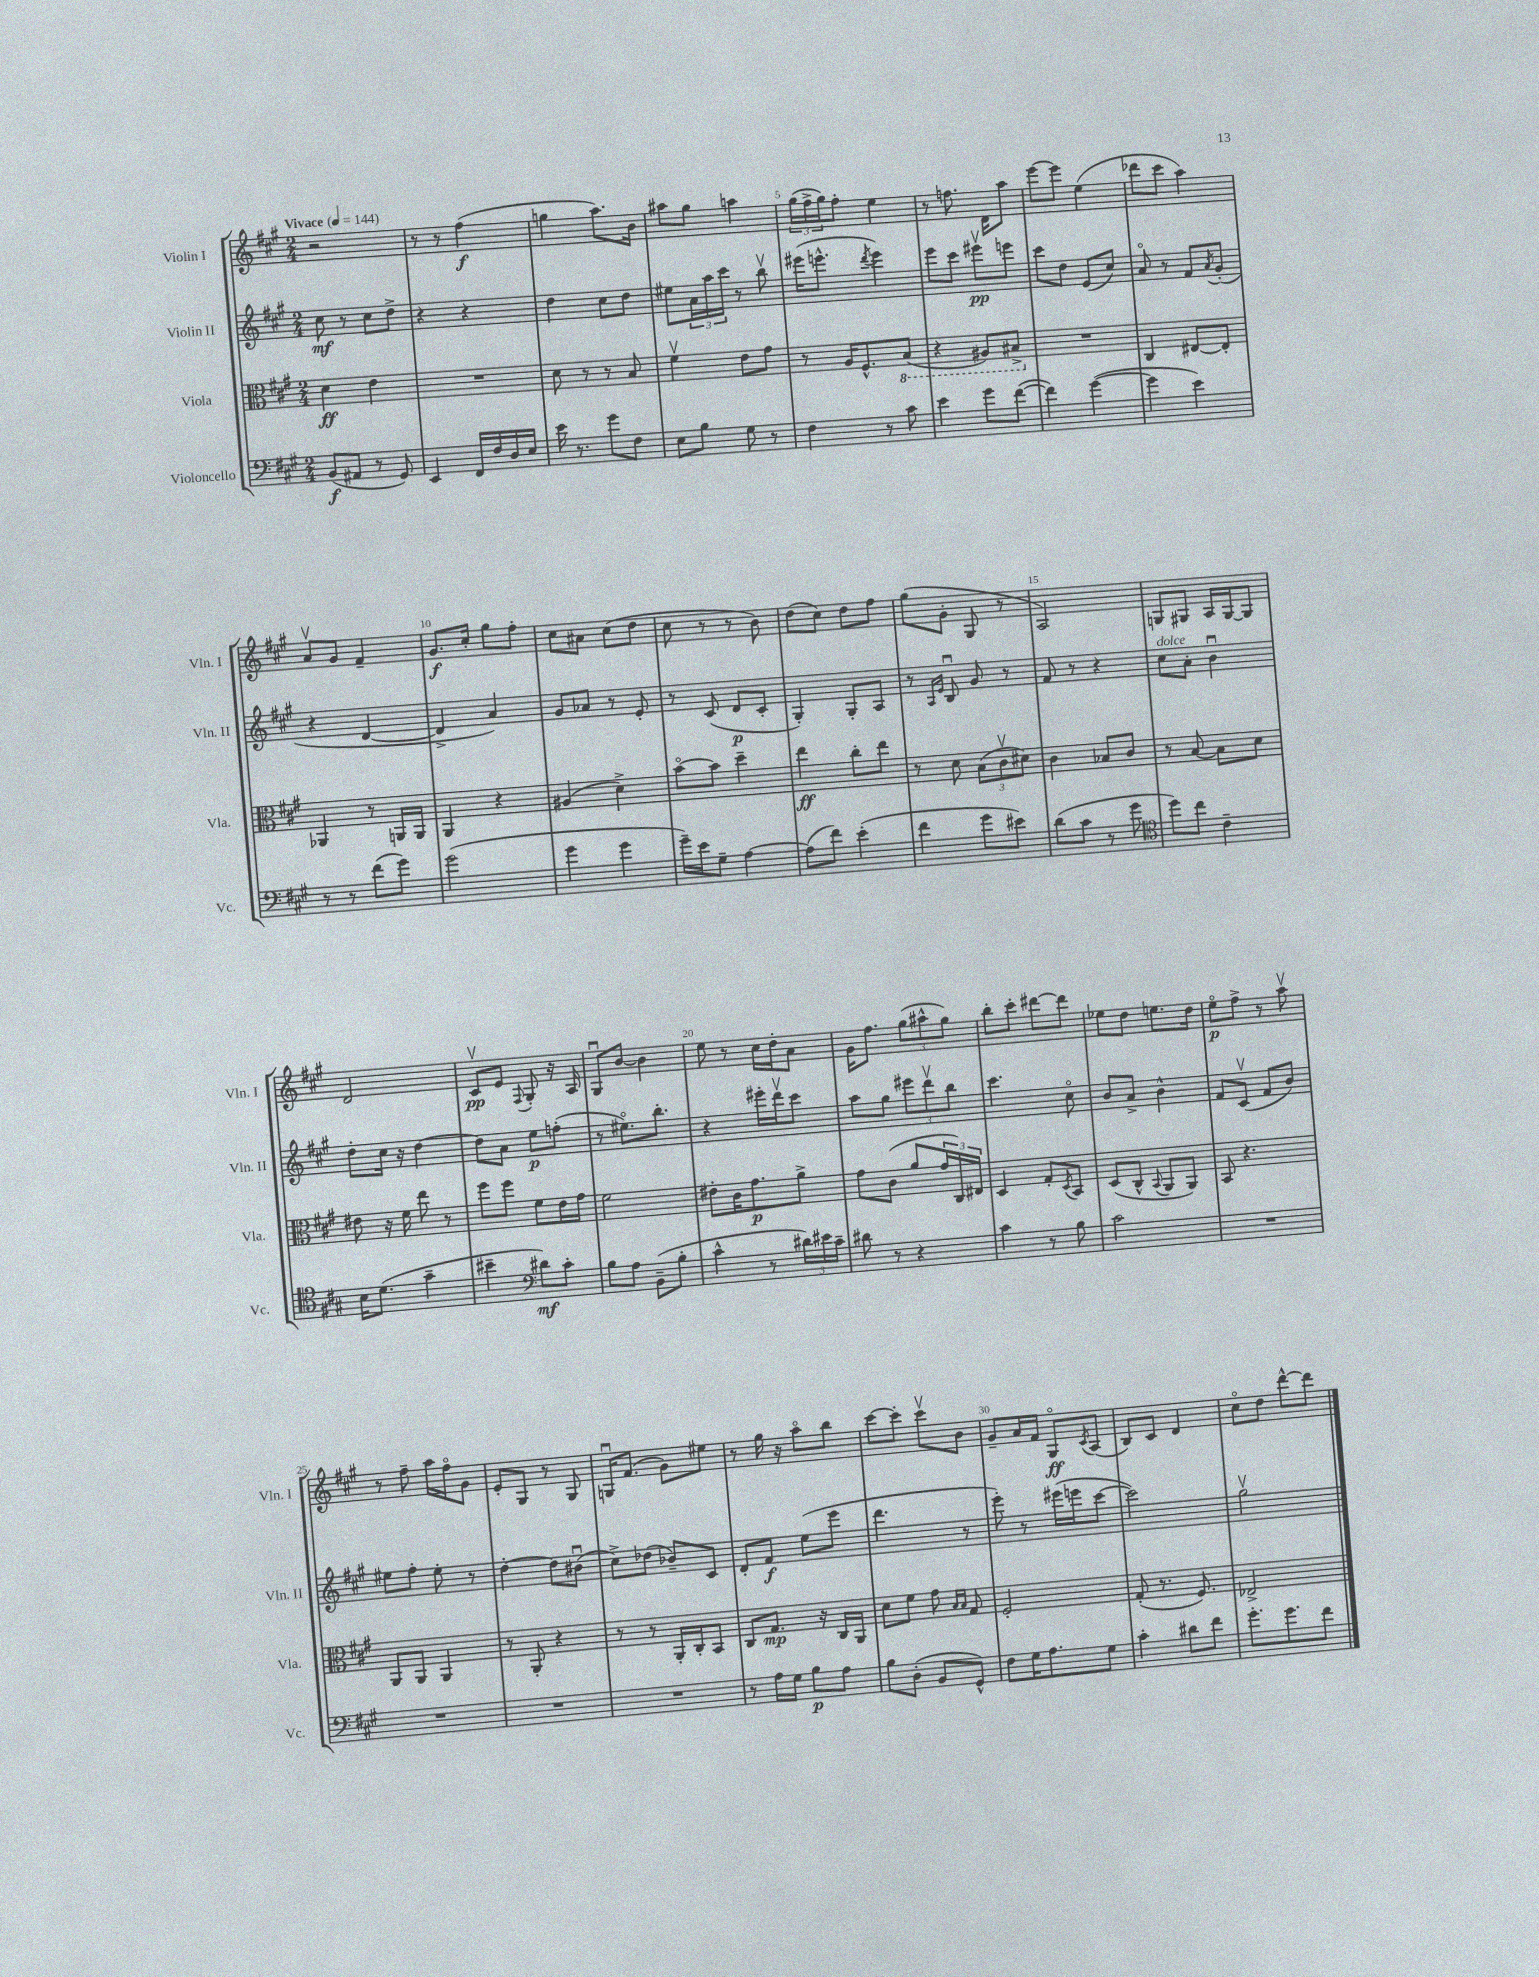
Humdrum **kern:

**kern	**kern	**kern	**kern
*staff4	*staff3	*staff2	*staff1
*clefF4	*clefC3	*clefG2	*clefG2
*k[f#c#g#]	*k[f#c#g#]	*k[f#c#g#]	*k[f#c#g#]
*M2/4	*M2/4	*M2/4	*M2/4
*MM144	*MM144	*MM144	*MM144
(8BB/L	4d\	8cc#\	2r
8AA#/J	.	8r	.
8r	4e\	8cc#\L	.
8GG#/)	.	8dd^\J	.
=	=	=	=
4EE/	2r	4r	8r
.	.	.	8r
16FF#/LL	.	4r	(4ff#\
16F#/	.	.	.
16D/	.	.	.
16E/JJ	.	.	.
=	=	=	=
16e\	8d\	4dd\	4gg\
8.r	.	.	.
.	8r	.	.
8g#\L	8r	8cc#\L	8.aa\L)
8F#\J	8B/	8dd\J	.
.	.	.	16b\Jk
=	=	=	=
8E\L	4f#v\	8ee#\L	8aa#\L
8B\J	.	24a\L	8gg#\J
.	.	24aa\	.
.	.	24ccc#\JJ	.
8G#\	8e\L	8r	4aa\
8r	8g#\J	8bbv\	.
=	=	=	=
4F#\	8r	(16eee#\LK	(24gg#\LL
.	.	.	24ff#^\
.	.	8.eee^^\J	.
.	.	.	24gg#\J)
.	16A/LK	.	8ff#'\J
.	8.F#^^/	.	.
.	.	8qddd/	.
8r	.	4eee\)	4ee\
8c#\	(8BB/J	.	.
=	=	=	=
4e\	4r	8eee\L	8r
.	.	8ccc#\J	8.ff\
8g#\L	8AA#/L)	8eee#v\L	.
.	.	.	16d\LK
([8f#\J	8BB#^/J	8eee\J	8aa\J
=	=	=	=
4f#\])	2r	8ccc#\L	[8eee\L
.	.	8dd\J	8eee\]J
([4g#\	.	(8e/L	(4ee\
.	.	8cc#/J)	.
=	=	=	=
4g#\]	4C#/	8ao/	8ddd-\L
.	.	8r	8ccc#\J
4e\)	[8E#/L	8f#/L	4aa\)
.	.	8qa/	.
.	8E#'/]J	(8g#'/J	.
=	=	=	=
8r	4AA-/	4r	8av/L
8r	.	.	8g#/J
(8f#\L	8r	[4d/	4f#~/
8g#\J)	16AA/LL	.	.
.	16AA/JJ	.	.
=	=	=	=
(2g#\	4AA/	4d^/]	8.g#/L
.	.	.	16cc#'/Jk
.	4r	4a/)	8gg#\L
.	.	.	8ff#'\J
=	=	=	=
4g#\	(4A#/	8g#/L	8cc#\L
.	.	8a-/J	8a#\J
4g#\	4d^\)	8r	(8cc#\L
.	.	8e'/	8dd\J
=	=	=	=
16g#~\LL)	[8bo\L	8r	8cc#\
16e\J	.	.	.
8G#~\J	8b\]J	(8c#/	8r
[4A\	4dd~\	8d/L	8r
.	.	8c#'/J	8b\)
=	=	=	=
(8A\]L	4ee\	4G#'/)	(8dd\L
8f#\J)	.	.	8cc#\J)
(4e'\	8cc#'\L	8G#'/L	8dd\L
.	8ee\J	8A/J	8ff#\J
=	=	=	=
4f#\	8r	8r	(8gg#\L
.	.	16qqA/LL	.
.	.	16qqe/JJ	.
.	8d\	8Bu/	8g#'\J
8g#\L	(12B\L	8g#/	8G#/
.	12c#v\	.	.
8e#\J)	.	8r	8r
.	12d#\J)	.	.
=	=	=	=
(8d\L	4c#\	8f#/	2A/)
8c#\J	.	8r	.
8r	8B-/L	4r	.
8g#\	8c#/J	.	.
=	=	=	=
*clefC4	*	*	*
8dd\L)	8r	8cc#\L	8G/L
8cc#\J	[8B/	8a'\J	8G#/J
4c#~\	8B\]L	4bu\	16A/LL
.	.	.	[16G#/J
.	8d\J	.	8G#/]J
=	=	=	=
16B\LK	8e#\	8dd'\L	2d/
(8.d\J	.	.	.
.	16r	16cc#\Jk	.
.	16f#\	16r	.
4g#~\	8ee\	[4dd\	.
.	8r	.	.
=	=	=	=
4b#~\	8ff#\L	8dd\]L	8c#v/L
.	8ff#\J	8a\J	8e/J
*clefF4	*	*	*
.	.	.	8qqF#/
8d#\L)	8f#\L	8ee\L	8G#'/
8c#'\J	16e\L	(8ff'\J	16r
.	16g#\JJ	.	16A/
=	=	=	=
8B\L	2f#\	8r	8G#u/L
8A\J	.	8.ee#o\L)	[8b/J
(8BB~\L	.	.	4b\]
.	.	8.bb'\J	.
8B'\J	.	.	.
=	=	=	=
4c#^^\	8e#'\L	4r	8ee\
.	16c#\K	.	8r
.	8.g#\	.	.
8r	.	16eee#'\LL	16cc#\LL
.	.	16dddv\J	16dd'\J
24d#\LL)	8a^\J	8ccc#\J	8a\J
24e#\	.	.	.
24c#~\JJ	.	.	.
=	=	=	=
8d#\	8g#\L	8aa\L	16g#\LK
.	.	.	8.ff#\J
8r	(8c#\J	8gg#\J	.
4r	8a/L	12eee#\L	(12gg#\L
.	.	12dddv\	12aa#^^\
.	24g#/L	.	.
.	24C#/)	12bb\J	12gg#\J)
.	24E#/JJ	.	.
=	=	=	=
4c#\	4D/	4.ccc#\	8bb'\L
.	.	.	8ccc#'\J
8r	8G#'/L	.	[8ddd#\L
.	8qD/	.	.
8B\	8BB/J	8cc#o\	8ddd#\]J
=	=	=	=
2c#\	(8D/L	8b/L	8ee-\L
.	8C#^^/J	8a^/J	8dd\J
.	8qqBB/	.	.
.	8AA/L	4b^^\	8.ee\L
.	8AA/J)	.	.
.	.	.	16dd\Jk
=	=	=	=
2r	8BB/	8f#/L	8eeo\L
.	4.r	(8c#v/J	8ff#^\J
.	.	8f#/L	8r
.	.	8b/J)	8aav\
=	=	=	=
2r	8AA/L	8ee#\L	8r
.	8AA/J	8ff#'\J	8ff#~\
.	4AA/	8ee#'\	16aa\LL
.	.	.	16ff#o\J
.	.	8r	8g#\J
=	=	=	=
2r	8r	[4dd'\	8e'/L
.	8AA'/	.	8G#/J
.	4r	8dd\]L	8r
.	.	(8b#u\J	8G#/
=	=	=	=
2r	8r	8cc#^\L)	16Gu/LK
.	.	.	(8.f#/J
.	8r	(8dd-\J	.
.	16AA'/LL	8b-~/L)	8g#\L)
.	16C#'/J	.	.
.	8BB/J	8c#/J	8ee#\J
=	=	=	=
8r	8C#/L	8d'/L	8r
16A\LL	8.G#/J	8f#/J	16gg#\
16G#\JJ	.	.	16r
8B\L	.	(8ee\L	8aao\L
.	16r	.	.
8A\J	16C#/LL	8eee\J	8bb\J
.	16AA/JJ	.	.
=	=	=	=
8B\L	8d\L	4.ddd\	[8ccc#\L
(8D'\J	8f#\J	.	8ccc#'\]J
8BB/L	8g#\	.	8ccc#v\L
.	16qqB/LL	.	.
.	16qqB/JJ	.	.
8GG#^^/J)	8G#/	8r	8b\J
=	=	=	=
8F#\L	2F#'/	8eee'\)	8g#~/L
16G#\K	.	8r	16a/L
8.A\	.	.	16f#/JJ
.	.	(16eee#\LL	8G#o/L
.	.	16eee\J	.
.	.	.	8qc#/
8G#\J	.	[8ccc#\J	(8A/J
=	=	=	=
4c#'\	(8G#'/	2ccc#\])	8B/L)
.	8.r	.	8c#/J
8d#\L	.	.	4d/
.	8.F#/)	.	.
8f#\J	.	.	.
=	=	=	=
8.g#'\L	2E-^/	2gg#v\	8cc#o\L
.	.	.	8dd\J
8.g#\	.	.	.
.	.	.	[8ddd^^\L
8f#\J	.	.	8ddd\]J
==	==	==	==
*-	*-	*-	*-
